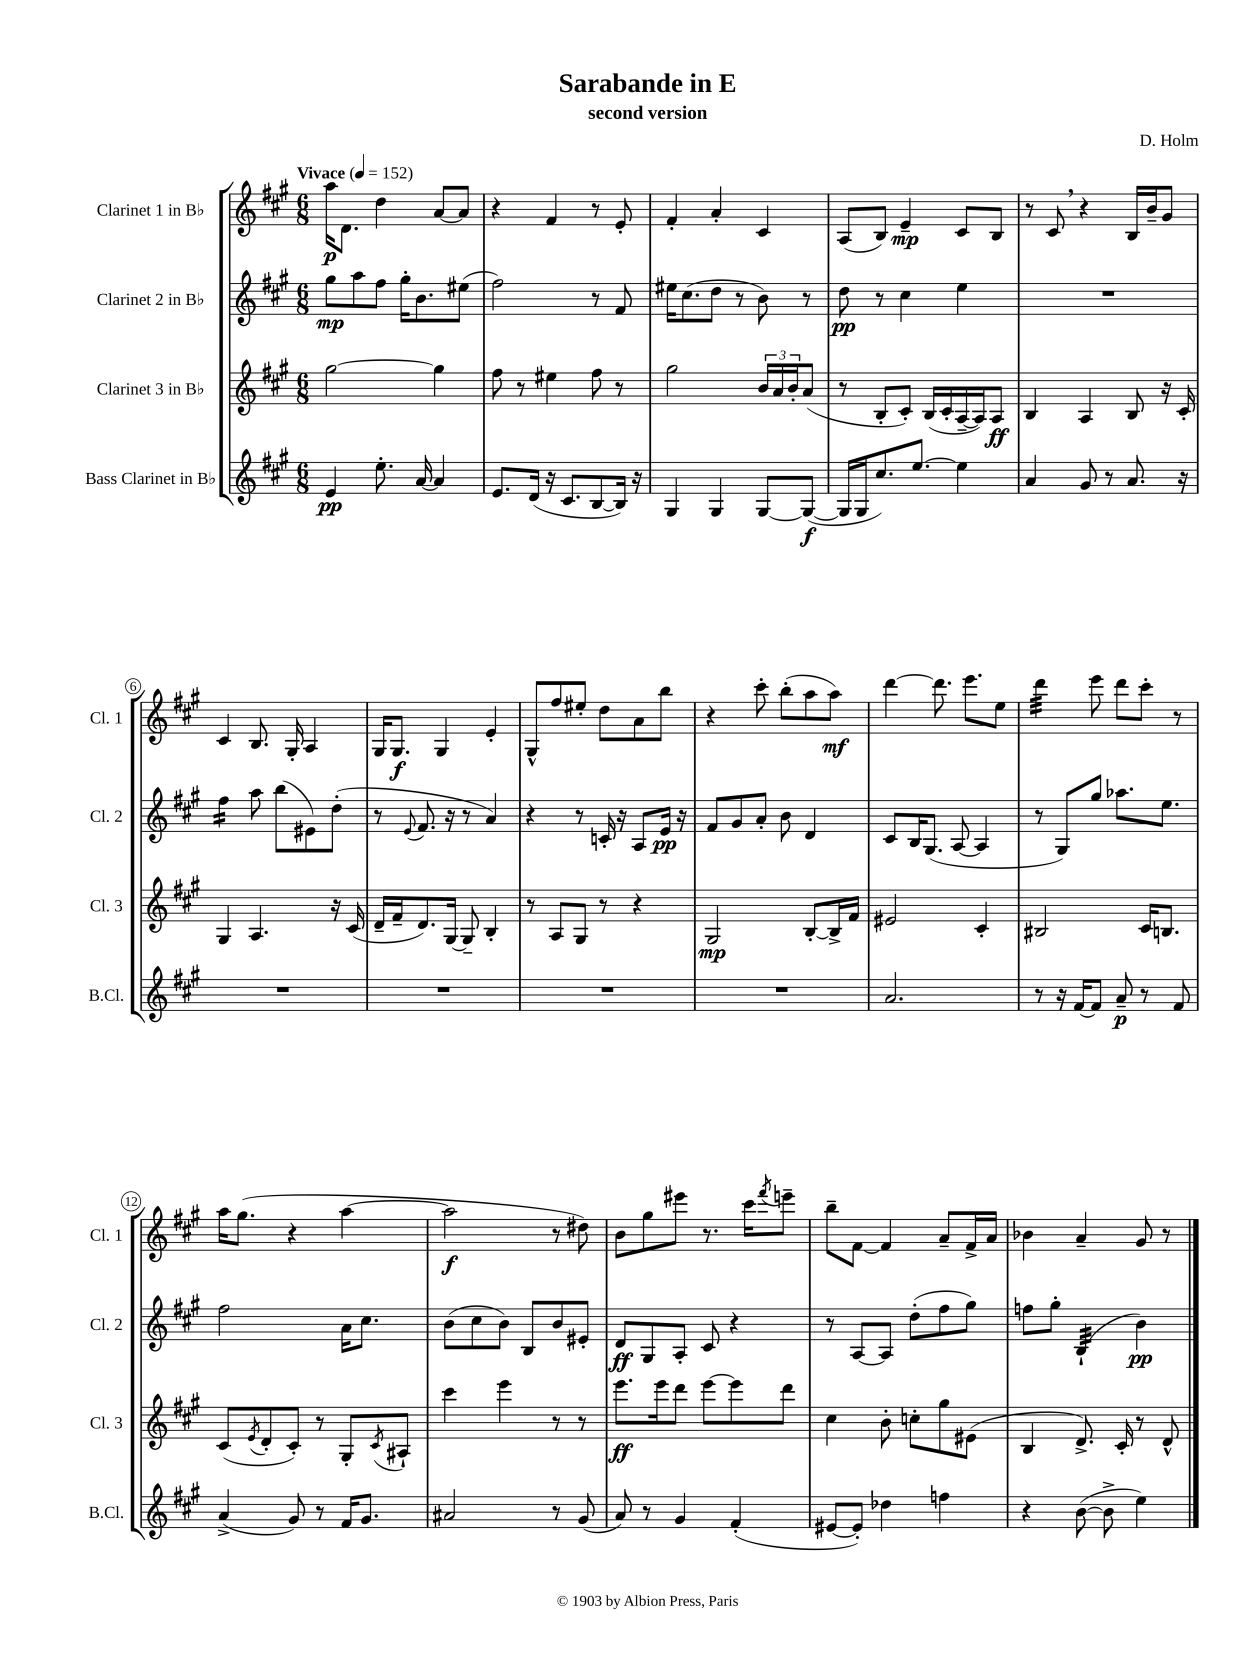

**kern	**kern	**kern	**kern
*staff4	*staff3	*staff2	*staff1
*clefG2	*clefG2	*clefG2	*clefG2
*k[f#c#g#]	*k[f#c#g#]	*k[f#c#g#]	*k[f#c#g#]
*M6/8	*M6/8	*M6/8	*M6/8
*MM152	*MM152	*MM152	*MM152
4e	[2gg#	8gg#	16aa
.	.	.	8.d
.	.	8aa	.
8.ee'	.	8ff#	4dd
.	.	16gg#'	.
[16a	.	8.b	.
4a]	4gg#]	.	[8a
.	.	(8ee#	8a]
=	=	=	=
8.e	8ff#	2ff#)	4r
.	8r	.	.
(16d	.	.	.
16r	4ee#	.	4f#
8.c#	.	.	.
[8B	8ff#	8r	8r
16B])	8r	8f#	8e'
16r	.	.	.
=	=	=	=
4G#	2gg#	16ee#	4f#'
.	.	(8.cc#	.
4G#	.	8dd	4a'
.	.	8r	.
[8G#	24b	8b)	4c#
.	24a	.	.
.	24b'	.	.
(8G#_	(8a	8r	.
=	=	=	=
16G#]	8r	8dd	(8A
16G#	.	.	.
8.cc#)	8B'	8r	8B)
.	8c#')	4cc#	4e~
[8.ee	.	.	.
.	(16B	.	.
.	16c#'	.	.
4ee]	[16A~	4ee	8c#
.	16A])	.	.
.	8A	.	8B
=	=	=	=
4a	4B	2.r	8r
.	.	.	8c#
8g#	4A	.	4r
8r	.	.	.
8.a	8B	.	16B
.	.	.	16b~
.	16r	.	8g#
16r	16c#'	.	.
=	=	=	=
2.r	4G#	4ff#	4c#
.	4.A	8aa	8.B
.	.	(8bb	.
.	.	.	16G#'
.	.	8e#)	4A
.	16r	(8dd'	.
.	(16c#	.	.
=	=	=	=
2.r	16d~	8r	16G#
.	16f#~	.	8.G#
.	.	8qqe	.
.	8.d)	8.f#	.
.	.	.	4G#
.	[16G#	16r	.
.	8G#~]	8r	.
.	4B'	4a)	4e'
=	=	=	=
2.r	8r	4r	8G#^^
.	8A	.	8ff#
.	8G#	8r	8ee#'
.	8r	16c'	8dd
.	.	16r	.
.	4r	8A	8a
.	.	16e	8bb
.	.	16r	.
=	=	=	=
2.r	2G#	8f#	4r
.	.	8g#	.
.	.	8a'	8ccc#'
.	.	8b	(8bb'
.	[8B'	4d	8aa
.	16B^]	.	8aa)
.	16f#	.	.
=	=	=	=
2.a	2e#	8c#	[4ddd
.	.	16B	.
.	.	(8.G#	.
.	.	.	8.ddd]
.	.	[8A	.
.	.	.	8.eee
.	4c#'	4A]	.
.	.	.	8ee
=	=	=	=
8r	2B#	8r	4ddd
16r	.	8G#)	.
[16f#	.	.	.
8f#]	.	8gg#	8eee
8a~	.	8.aa-	8ddd
8r	16c#	.	8ccc#'
.	8.B	8.ee	.
8f#	.	.	8r
=	=	=	=
(4a^	(8c#	2ff#	16aa
.	.	.	(8.gg#
.	8qe	.	.
.	8d'	.	.
8g#)	8c#')	.	4r
8r	8r	.	.
16f#	8G#'	16a	[4aa
8.g#	.	8.cc#	.
.	8qc#	.	.
.	8A#`	.	.
=	=	=	=
2a#	4ccc#	(8b	2aa]
.	.	8cc#	.
.	4eee	8b)	.
.	.	8B	.
8r	8r	8b	8r
(8g#	8r	8e#'	8dd#)
=	=	=	=
8a)	8.eee	8d	8b
8r	.	8G#	8gg#
.	16eee	.	.
4g#	8ddd	8A'	8eee#
.	[8eee	8c#	8.r
(4f#'	8eee]	4r	.
.	.	.	16ccc#
.	.	.	8qfff#
.	8ddd	.	8eee~
=	=	=	=
[8e#	4cc#	8r	8bb~
8e#'])	.	[8A	[8f#
4dd-	8b'	8A]	4f#]
.	8cc'	(8dd'	.
4ff	8gg#	8ff#	8a~
.	(8e#	8gg#)	16f#^
.	.	.	16a
=	=	=	=
4r	4B	8ff	4b-
.	.	8gg#'	.
([8b	8.d^)	(4B`	4a~
8b^]	.	.	.
.	16c#'	.	.
4ee)	8r	4b)	8g#
.	8d^^	.	8r
==	==	==	==
*-	*-	*-	*-
